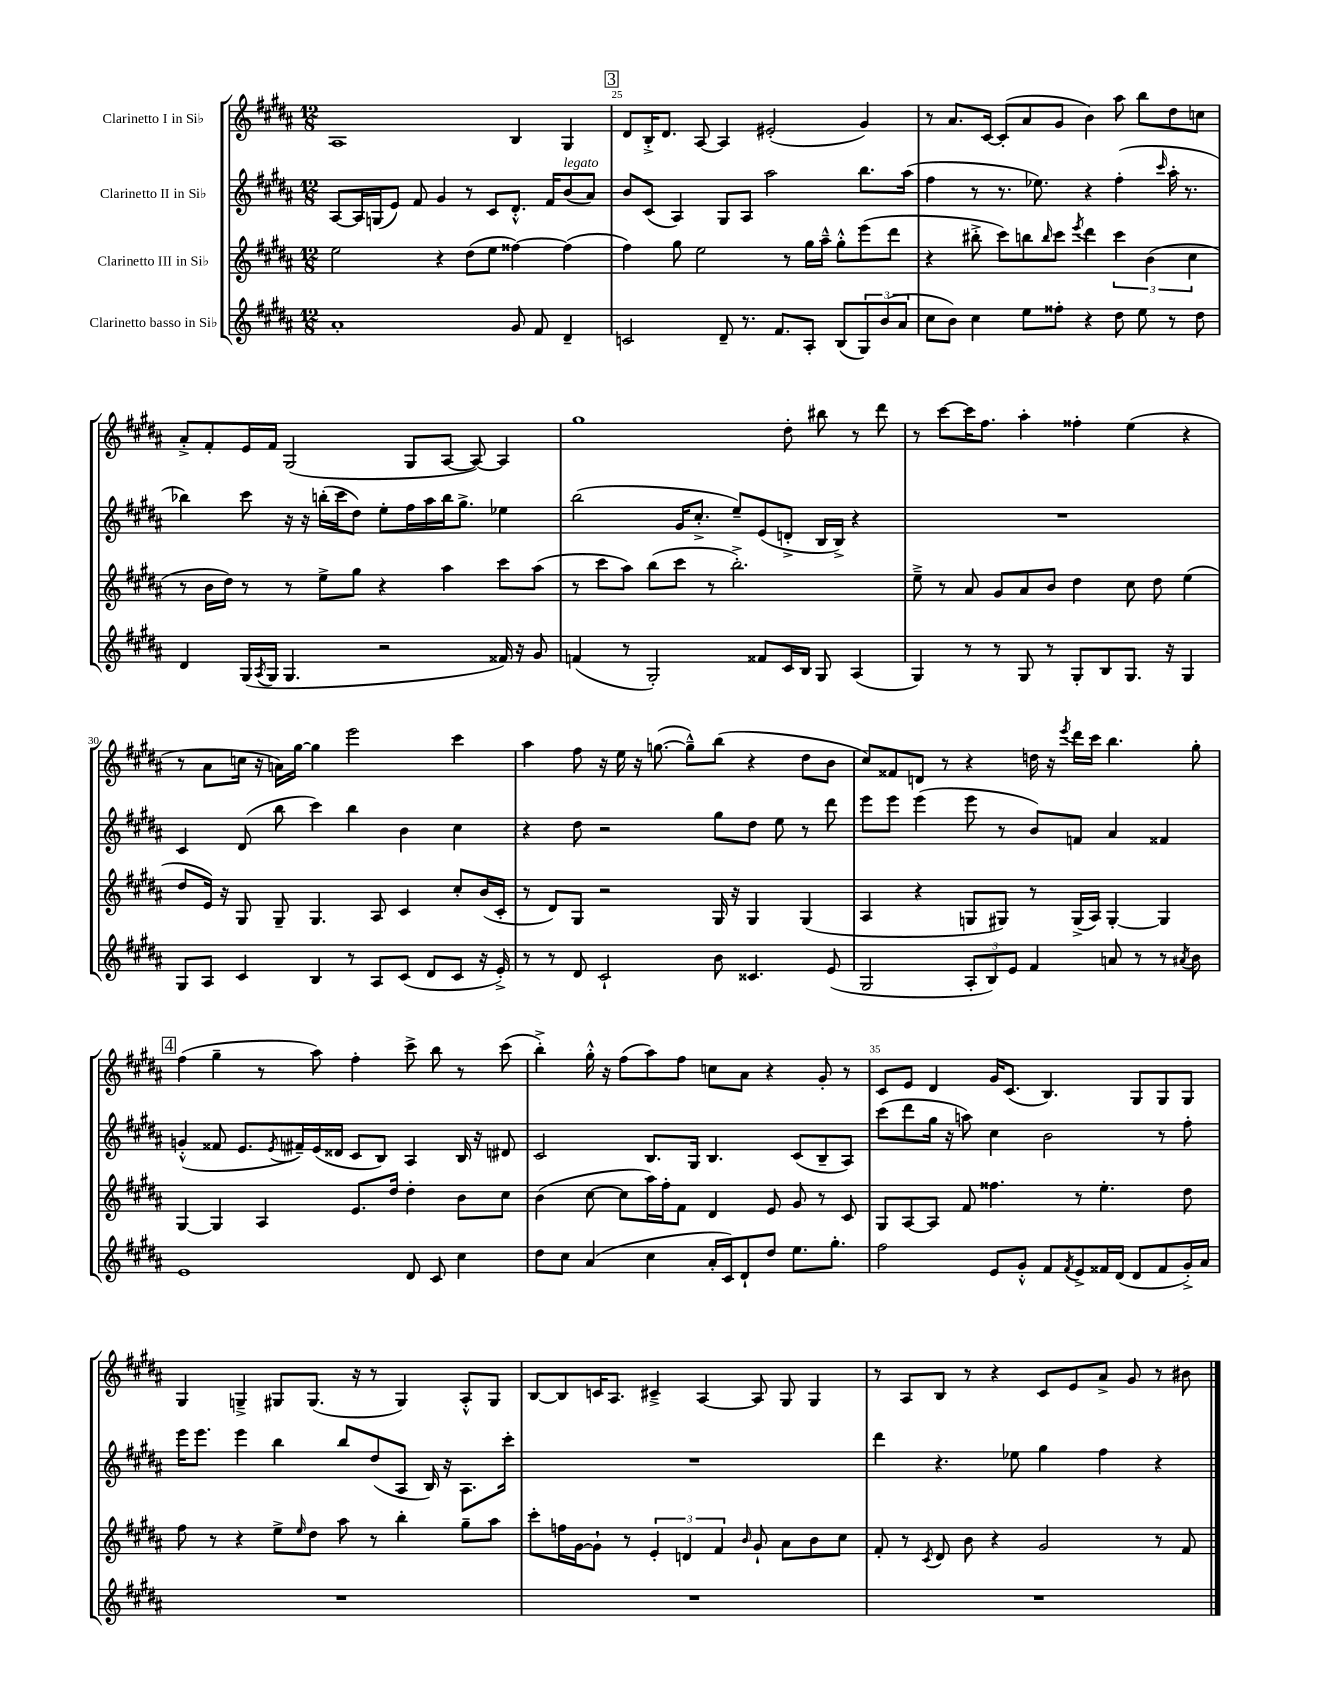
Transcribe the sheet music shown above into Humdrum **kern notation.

**kern	**kern	**kern	**kern
*part4	*part3	*part2	*part1
*staff4	*staff3	*staff2	*staff1
*I"Clarinetto basso in Si♭	*I"Clarinetto III in Si♭	*I"Clarinetto II in Si♭	*I"Clarinetto I in Si♭
*clefG2	*clefG2	*clefG2	*clefG2
*k[f#c#g#d#a#]	*k[f#c#g#d#a#]	*k[f#c#g#d#a#]	*k[f#c#g#d#a#]
*M12/8	*M12/8	*M12/8	*M12/8
=24	=24	=24	=24
1a#'	2ee\	[8A#/L	1A#
.	.	16A#/L]	.
.	.	(16Gn/J	.
.	.	8e/J)	.
.	.	8f#/	.
.	4r	4g#/	.
.	(8dd#\L	8r	.
.	8ee\J	8c#/L	.
8g#/	[4ff##X\)	8.d#'^^/J	4B/
8f#/	.	.	.
.	.	16f#/KL	.
!	!	!LO:TX:a:i:t=legato	!
4d#~/	(4ff##\]	(8b/	4G#/
.	.	8a#/J)	.
!!LO:REH:place=s1:t=3
=25	=25	=25	=25
2cn/	4ff#\)	8b/L	8d#/L
.	.	(8c#/J	16B'^/K
.	.	.	8.d#/J
.	8gg#\	4A#/)	.
.	2ee\	.	[8A#/
8d#~/	.	8G#/L	4A#/]
8.r	.	8A#/J	.
.	.	2aa#\	(2e#X'/
8.f#/L	.	.	.
.	8r	.	.
8A#'/J	16gg#\LL	.	.
.	16aa#~^^\JJ	.	.
(8B/L	8gg#'^^\L	.	.
12G#/)	(8eee\	8.bb\L	4g#/)
(12b/	.	.	.
.	8ddd#\J	.	.
12a#/J	.	.	.
.	.	(16aa#\Jk	.
=26	=26	=26	=26
8cc#\L	4r	4ff#\	8r
8b\J)	.	.	8.a#/L
4cc#\	8bb#X'^\	8r	.
.	.	.	[16c#/Jk
.	8ccc#\L)	8.r	(8c#'/L]
8ee\L	8bbn\	.	8a#/
.	.	8.ee-X\)	.
.	16qqbb/	.	.
8ff##X'\J	8ccc#\J	.	8g#/J
.	8qeee/	.	.
4r	4ddd#\	4r	4b\)
8dd#\	6ccc#\	(4ff#'\	8aa#\
8ee\	.	.	8bb\L
.	(6b\	.	.
.	.	16qqccc#/	.
8r	.	16aa#'\	8dd#\
.	.	8.r	.
.	6cc#\	.	.
8dd#\	.	.	8ccn\J
!!LO:LB:g=z
=27	=27	=27	=27
4d#/	8r	4bb-X\)	8a#'^/L
.	16b\LL	.	8f#'/
.	16dd#\JJ)	.	.
(16G#/LL	8r	8ccc#\	16e/L
8qA#/	.	.	.
16G#/JJ	.	.	16f#/JJ
4.G#/	8r	16r	(2G#/
.	.	16r	.
.	8ee^\L	(16bbn'\LL	.
.	.	16ccc#\J	.
.	8gg#\J	8dd#\J)	.
2r	4r	8ee'\L	.
.	.	16ff#\L	8G#/L
.	.	16aa#\	.
.	4aa#\	16bb\J	[8A#/J
.	.	8.gg#^\J	.
.	.	.	8A#/_)
16f##X/)	8ccc#\L	4ee-X\	4A#/]
16r	.	.	.
8g#/	(8aa#\J	.	.
=28	=28	=28	=28
(4fn/	8r	(2bb\	1gg#
.	8ccc#\L	.	.
8r	8aa#\J)	.	.
2G#'/)	(8bb\L	.	.
.	8ccc#\J	16g#/KL	.
.	.	8.cc#'^/J	.
.	8r	.	.
.	2.bb'^\)	8ee~/L)	.
8f##X/L	.	(8e/	.
16c#/L	.	8dn'^/J	8dd#'\
16B/JJ	.	.	.
8G#/	.	16B/LL	8bb#X\
.	.	16B^/JJ)	.
(4A#/	.	4r	8r
.	.	.	8ddd#\
=29	=29	=29	=29
4G#/)	8ee~^\	1.r	8r
.	8r	.	[8ccc#\L
8r	8a#/	.	16ccc#\K]
.	.	.	8.ff#\J
8r	8g#/L	.	.
8G#/	8a#/	.	4aa#'\
8r	8b/J	.	.
8G#'/L	4dd#\	.	4ff##X'\
8B/	.	.	.
8.G#/J	8cc#\	.	(4ee\
.	8dd#\	.	.
16r	.	.	.
4G#/	(4ee\	.	4r
!!LO:LB:g=z
=30	=30	=30	=30
8G#/L	8dd#/L	4c#/	8r
8A#/J	16e/Jk)	.	8a#\L
.	16r	.	.
4c#/	8G#/	(8d#/	16ccn\Jk
.	.	.	16r
.	8G#~/	8bb\	16an\LL)
.	.	.	[16gg#\JJ
4B/	4.G#/	4ccc#\)	4gg#\]
8r	.	4bb\	2eee\
8A#/L	8A#/	.	.
(8c#/J	4c#/	4b\	.
8d#/L	.	.	.
8c#/J	8cc#'/L	4cc#\	4ccc#\
16r	(16b/L	.	.
16e'^/)	16c#'/JJ	.	.
=31	=31	=31	=31
8r	8r	4r	4aa#\
8r	8d#/L)	.	.
8d#/	8G#/J	8dd#\	8ff#\
2c#`/	2r	2r	16r
.	.	.	16ee\
.	.	.	16r
.	.	.	([8.ggn\
.	.	.	8gg~^^\L])
8b\	16G#/	8gg#\L	(8bb\J
.	16r	.	.
4.c##X/	4G#/	8dd#\J	4r
.	.	8ee\	.
.	(4G#/	8r	8dd#\L
(8e/	.	8ddd#\	8b\J
=32	=32	=32	=32
2G#/	4A#/	8eee\L	8cc#/L)
.	.	8eee\J	8f##X/
.	4r	(4eee\	8dn/J
.	.	.	8r
12A#'/L	8Gn/L	8eee\	4r
12B/)	.	.	.
.	8G#X/J)	8r	.
12e/J	.	.	.
4f#/	8r	8b/L)	16ddn\
.	.	.	16r
.	.	.	8qeee/
.	(16G#^/LL	8fn/J	16ddd#\LL
.	16A#/JJ)	.	16ccc#\JJ
8an/	[4G#'/	4a#/	4.bb\
8r	.	.	.
8r	4G#/]	4f##X/	.
8qa#X/	.	.	.
8b\	.	.	8gg#'\
!!LO:LB:g=z
!!LO:REH:place=s1:t=4
=33	=33	=33	=33
1e	[4G#/	(4gn'^^/	(4ff#\
.	4G#/]	8f##X/	4gg#~\
.	.	8.e/L	.
.	4A#/	.	8r
.	.	8qe/	.
.	.	16f#X~/L)	.
.	.	(16e/	8aa#\)
.	.	16d##X/JJ	.
.	8.e/L	8c#/L	4ff#'\
.	.	8B/J)	.
.	16dd#/Jk	.	.
8d#/	4dd#'\	4A#/	8ccc#^\
8c#/	.	.	8bb\
4cc#\	8b\L	16B/	8r
.	.	16r	.
.	8cc#\J	8d#X/	(8ccc#\
=34	=34	=34	=34
8dd#\L	(4b\	2c#/	4bb'^\)
8cc#\J	.	.	.
(4a#/	[8cc#\	.	16gg#'^^\
.	.	.	16r
.	8cc#\L]	.	(8ff#\L
4cc#\	16aa#\L)	8.B/L	8aa#\)
.	16ff#'\J	.	.
.	8f#\J	.	8ff#\J
.	.	16G#/Jk	.
16a#'/LL	4d#/	4.B/	8ccn\L
16c#/J)	.	.	.
8d#`/	.	.	8a#\J
8dd#/J	8e/	.	4r
8.ee\L	8g#/	(8c#/L	.
.	8r	8B~/	8g#'/
8.gg#'\J	.	.	.
.	8c#/	8A#/J)	8r
=35	=35	=35	=35
2ff#\	8G#/L	(8ccc#\L	8c#/L
.	[8A#/	8ddd#\	8e/J
.	8A#/J]	16gg#\Jk	4d#/
.	.	16r	.
.	8f#/	8aan\)	.
8e/L	4.ff##X\	4cc#\	16g#/KL
.	.	.	(8.c#/J
8g#'^^/J	.	.	.
8f#/L	.	2b\	4.B/)
8qf#/	.	.	.
8e^/	8r	.	.
16f##X/L	4.ee'\	.	.
(16d#/JJ	.	.	.
8d#/L	.	.	8G#/L
8f##/	.	8r	8G#/
16g#'^/L)	8dd#\	8ff#'\	8G#/J
16a#/JJ	.	.	.
!!LO:LB:g=z
=36	=36	=36	=36
1.r	8ff#\	16eee\KL	4G#/
.	.	8.eee\J	.
.	8r	.	.
.	4r	4eee\	4Gn~^/
.	8ee^\L	4bb\	8G#X/L
.	16qqee/	.	.
.	8dd#\J	.	(8.G#/J
.	8aa#\	8bb/L	.
.	.	.	16r
.	8r	(8dd#/	8r
.	4bb'\	8A#/J	4G#/)
.	.	16B/)	.
.	.	16r	.
.	8gg#~\L	8.A#\L	8A#'^^/L
.	8aa#\J	.	8G#/J
.	.	16ccc#'\Jk	.
=37	=37	=37	=37
1.r	8ccc#'\L	1.r	[8B/L
.	16ffn\L	.	8B/]
.	[16g#\J	.	.
.	8g#`\J]	.	16cn/K
.	.	.	8.A#/J
.	8r	.	.
.	6e'/	.	4c#X~^/
.	6dn/	.	.
.	.	.	[4A#/
.	6f#/	.	.
.	16qqb/	.	.
.	8g#`/	.	8A#/]
.	8a#\L	.	8G#/
.	8b\	.	4G#/
.	8cc#\J	.	.
=38	=38	=38	=38
1.r	8f#'/	4ddd#\	8r
.	8r	.	8A#/L
.	8qc#/	.	.
.	8d#/	4.r	8B/J
.	8b\	.	8r
.	4r	.	4r
.	.	8ee-X\	.
.	2g#/	4gg#\	8c#/L
.	.	.	8e/
.	.	4ff#\	8a#^/J
.	.	.	8g#/
.	8r	4r	8r
.	8f#/	.	8b#X\
==	==	==	==
*-	*-	*-	*-
